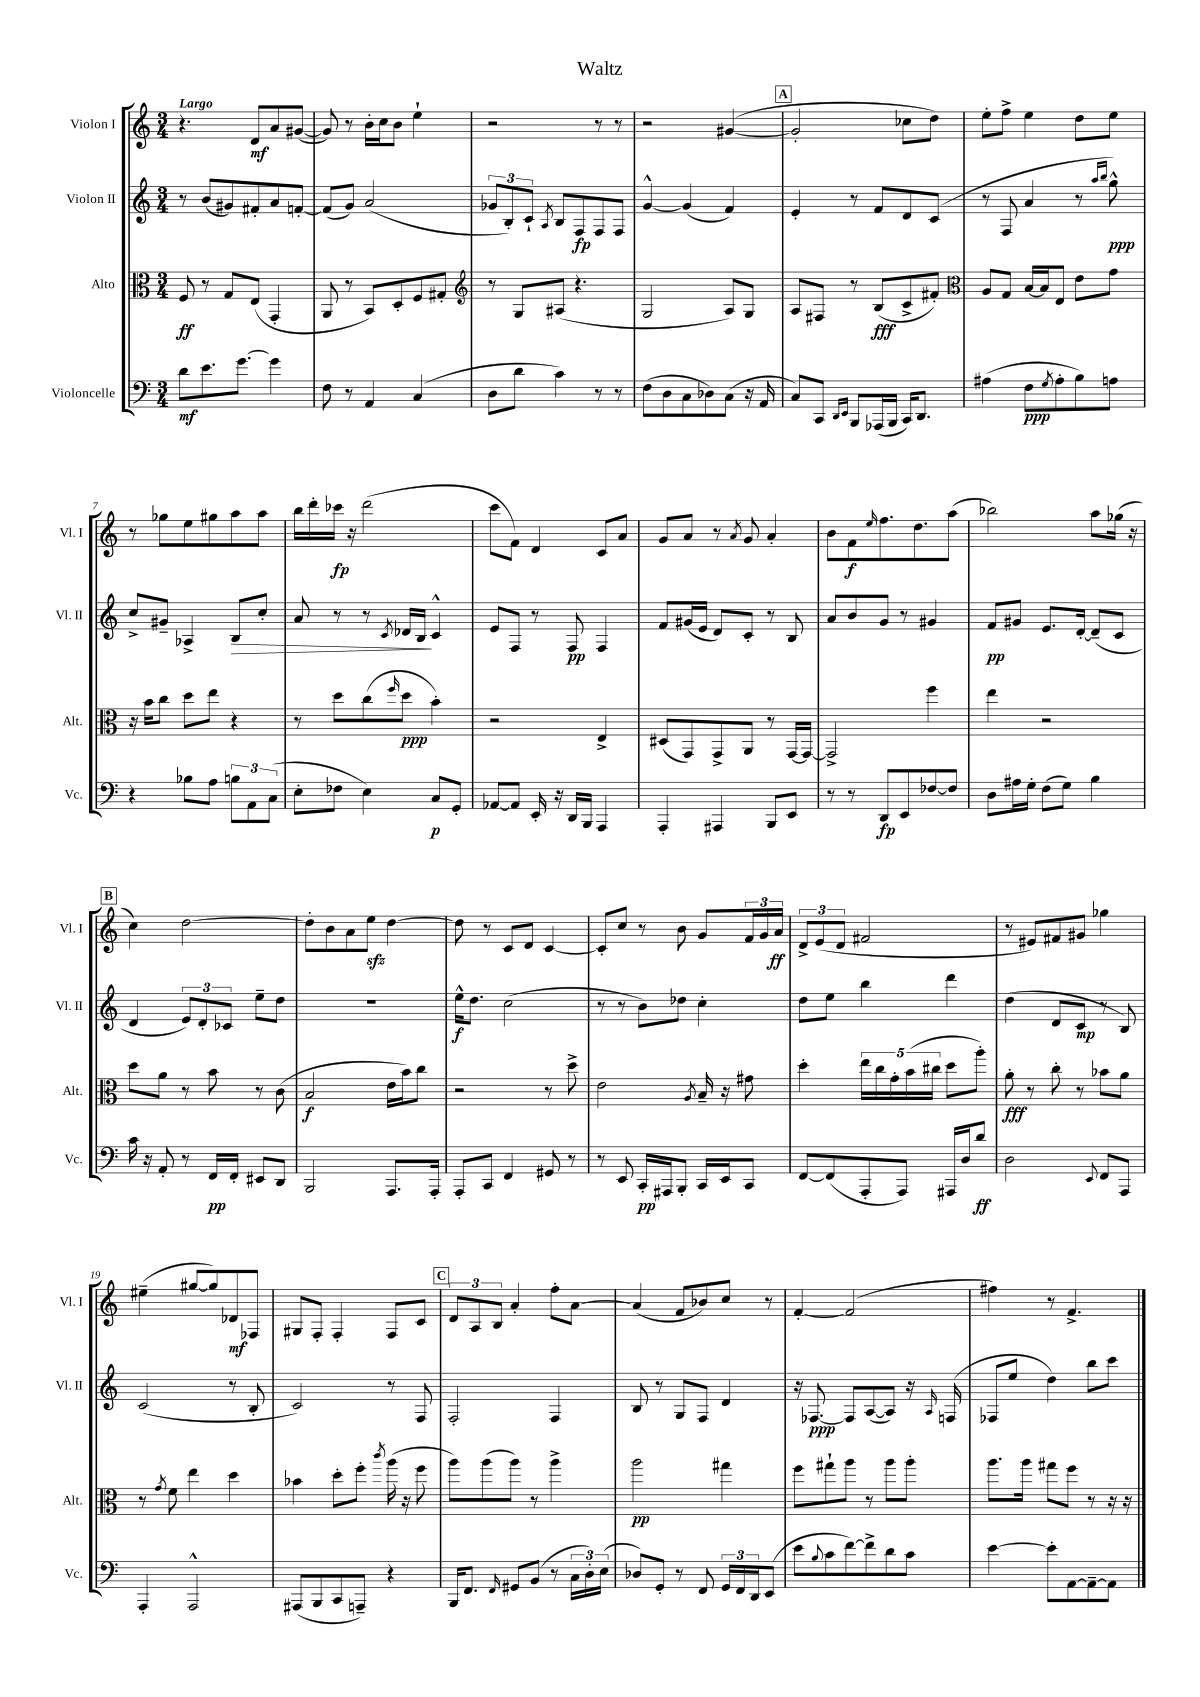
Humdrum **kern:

**kern	**dynam	**kern	**dynam	**kern	**dynam	**kern	**dynam
*part4	*part4	*part3	*part3	*part2	*part2	*part1	*part1
*staff4	*staff4	*staff3	*staff3	*staff2	*staff2	*staff1	*staff1
*I"Violoncelle	*	*I"Alto	*	*I"Violon II	*	*I"Violon I	*
*I'Vc.	*	*I'Alt.	*	*I'Vl. II	*	*I'Vl. I	*
*clefF4	*	*clefC3	*	*clefG2	*	*clefG2	*
*k[]	*	*k[]	*	*k[]	*	*k[]	*
*M3/4	*	*M3/4	*	*M3/4	*	*M3/4	*
=1	=1	=1	=1	=1	=1	=1	=1
!	!	!	!	!	!	!LO:TX:a:B:t=Largo	!
8d\L	mf	8F/	ff	8r	.	4.r	.
8.e\	.	8r	.	(8b/L	.	.	.
.	.	8G/L	.	8g#X/)	.	.	.
[8.g\J	.	.	.	.	.	.	.
.	.	(8E/J	.	8f#X'/	.	8d/L	mf
4g\]	.	4GG'/	.	8a/	.	8a/	.
.	.	.	.	[8fn'/J	.	([8g#X/J	.
=2	=2	=2	=2	=2	=2	=2	=2
8F\	.	8AA/	.	(8f/L]	.	8g#/])	.
8r	.	8r	.	8g/J)	.	8r	.
4AA/	.	8BB/L)	.	(2a/	.	16b'\LL	.
.	.	.	.	.	.	16cc\J	.
.	.	8D'/	.	.	.	8b\J	.
(4C/	.	8F/	.	.	.	4ee`\	.
.	.	8G#X'/J	.	.	.	.	.
=3	=3	=3	=3	=3	=3	=3	=3
*	*	*clefG2	*	*	*	*	*
8D\L	.	8r	.	12g-X/L	.	2r	.
.	.	.	.	12B'/)	.	.	.
8d\J	.	8G/L	.	.	.	.	.
.	.	.	.	12c`/J	.	.	.
.	.	.	.	8qA/	.	.	.
4c\)	.	(8A#X/J	.	8B/L	.	.	.
.	.	4.r	.	8F/	fp	.	.
8r	.	.	.	8F/	.	8r	.
8r	.	.	.	8F/J	.	8r	.
=4	=4	=4	=4	=4	=4	=4	=4
(8F\L	.	2G/	.	[4g^^/	.	2r	.
8D\	.	.	.	.	.	.	.
8C\	.	.	.	(4g/]	.	.	.
8D-X\)	.	.	.	.	.	.	.
(8C\J	.	8A/L)	.	4f/)	.	([4g#X/	.
16r	.	8G/J	.	.	.	.	.
16AA/	.	.	.	.	.	.	.
!!LO:REH:place=s1:t=A
=5	=5	=5	=5	=5	=5	=5	=5
8C/L)	.	8A/L	.	4e'/	.	2g#'/]	.
8CC/J	.	8F#X/J	.	.	.	.	.
16qqDD/LL	.	.	.	.	.	.	.
16qqEE/JJ	.	.	.	.	.	.	.
8BBB/L	.	8r	.	8r	.	.	.
(16AAA-X/L	.	(8B/L	fff	8f/L	.	.	.
16BBB/JJ	.	.	.	.	.	.	.
16CC/KL)	.	8c^/	.	8d/	.	8cc-X\L	.
8.DD/J	.	.	.	.	.	.	.
.	.	8f#X'/J)	.	(8c/J	.	8dd\J)	.
=6	=6	=6	=6	=6	=6	=6	=6
*	*	*clefC3	*	*	*	*	*
(4A#X\	.	8A/L	.	8r	.	8ee'\L	.
.	.	8G/J	.	8F/	.	8ff^\J	.
8F\L	ppp	[16B/LL	.	4a/	.	4ee\	.
.	.	16B/J]	.	.	.	.	.
8qG/	.	.	.	.	.	.	.
8A#'\	.	8E/J	.	.	.	.	.
8B\)	.	8e\L	.	8r	.	8dd\L	.
.	.	.	.	16qqaa/LL	.	.	.
.	.	.	.	16qqbb/JJ	.	.	.
8An\J	.	8g\J	.	8gg^^\)	ppp	8ee\J	.
!!LO:LB:g=z
=7	=7	=7	=7	=7	=7	=7	=7
4r	.	16r	.	8cc^/L	.	8r	.
.	.	16b\KL	.	.	.	.	.
.	.	8cc\J	.	8g#X~/J	.	8gg-X\L	.
8B-X\L	.	8dd\L	.	4A-X^/	.	8ee\	.
8A\J	.	8ee\J	.	.	.	8gg#X\	.
!	!	!	!	!	!LO:HP:b	!	!
12Bn\L	.	4r	.	8B/L	>	8aa\	.
12AA\	.	.	.	.	.	.	.
.	.	.	.	8cc'/J	.	8aa\J	.
(12C\J	.	.	.	.	.	.	.
=8	=8	=8	=8	=8	=8	=8	=8
8E'\L	.	8r	.	8a/	.	16bb\LL	.
.	.	.	.	.	.	16ddd'\	.
8F-X\J	.	8dd\L	.	8r	.	16ccc-X\JJ	fp
.	.	.	.	.	.	16r	.
4E\)	.	(8cc\	.	8r	.	(2ddd\	.
.	.	16qqff/	.	8qc/	.	.	.
.	.	8dd\J	ppp	16d-X/LL	.	.	.
.	.	.	.	16B/JJ	.	.	.
8C/L	p	4b'\)	.	4c^^/	]	.	.
8GG'/J	.	.	.	.	.	.	.
=9	=9	=9	=9	=9	=9	=9	=9
[8AA-X/L	.	2r	.	8e/L	.	8ccc\L	.
8AA-/J]	.	.	.	8F/J	.	8f\J)	.
16EE'/	.	.	.	8r	.	4d/	.
16r	.	.	.	.	.	.	.
16DD/LL	.	.	.	8F/	pp	.	.
16BBB/JJ	.	.	.	.	.	.	.
4AAA/	.	4E^/	.	4F/	.	8c/L	.
.	.	.	.	.	.	8a/J	.
=10	=10	=10	=10	=10	=10	=10	=10
4AAA'/	.	(8D#X/L	.	8f/L	.	8g/L	.
.	.	8GG/)	.	(16g#X/L	.	8a/J	.
.	.	.	.	16e/JJ	.	.	.
4AAA#X/	.	8GG^/	.	8d/L)	.	8r	.
.	.	.	.	.	.	8qa/	.
.	.	8AA/J	.	8c'/J	.	8g/	.
8BBB/L	.	8r	.	8r	.	4a'/	.
8EE/J	.	[16GG/LL	.	8B/	.	.	.
.	.	16GG/JJ_	.	.	.	.	.
=11	=11	=11	=11	=11	=11	=11	=11
8r	.	2GG^/]	.	8a/L	.	8b\L	.
8r	.	.	.	8b/	.	8f\	f
.	.	.	.	.	.	16qqee/	.
8DD/L	fp	.	.	8g/J	.	8.ff\	.
8EE/	.	.	.	8r	.	.	.
.	.	.	.	.	.	8.dd\	.
[8F-X/	.	4ff\	.	4g#X/	.	.	.
8F-/J]	.	.	.	.	.	(8aa\J	.
=12	=12	=12	=12	=12	=12	=12	=12
8D\L	.	4ee\	.	8f/L	pp	2bb-X\)	.
16A#X\L	.	.	.	8g#X/J	.	.	.
16G'\JJ	.	.	.	.	.	.	.
(8F\L	.	2r	.	8.e/L	.	.	.
8G\J)	.	.	.	.	.	.	.
.	.	.	.	[16d'/Jk	.	.	.
4B\	.	.	.	(8d~/L]	.	8aa\L	.
.	.	.	.	8c/J	.	(16gg-X\Jk	.
.	.	.	.	.	.	16r	.
!!LO:LB:g=z
!!LO:REH:place=s1:t=B
=13	=13	=13	=13	=13	=13	=13	=13
16c\	.	8dd\L	.	4d/	.	4cc\)	.
16r	.	.	.	.	.	.	.
8AA'/	.	8a\J	.	.	.	.	.
8r	.	8r	.	12e/L)	.	[2dd\	.
.	.	.	.	12d'/	.	.	.
16FF/LL	pp	8b\	.	.	.	.	.
.	.	.	.	12c-X/J	.	.	.
16FF'/JJ	.	.	.	.	.	.	.
8EE#X/L	.	8r	.	8ee~\L	.	.	.
8DD/J	.	(8c\	.	8dd\J	.	.	.
=14	=14	=14	=14	=14	=14	=14	=14
2BBB/	.	2B/	f	2.r	.	8dd'\L]	.
.	.	.	.	.	.	8b\	.
.	.	.	.	.	.	8a\	.
.	.	.	.	.	.	8eezz\J	.
8.AAA/L	.	16e\LL	.	.	.	[4dd\	.
.	.	16b\J)	.	.	.	.	.
.	.	8cc\J	.	.	.	.	.
16AAA'/Jk	.	.	.	.	.	.	.
=15	=15	=15	=15	=15	=15	=15	=15
8AAA'/L	.	2r	.	16ee^^\KL	f	8dd\]	.
.	.	.	.	8.dd\J	.	.	.
8CC/J	.	.	.	.	.	8r	.
4FF/	.	.	.	(2cc\	.	8c/L	.
.	.	.	.	.	.	8d/J	.
8GG#X/	.	8r	.	.	.	[4c/	.
8r	.	8dd^\	.	.	.	.	.
=16	=16	=16	=16	=16	=16	=16	=16
8r	.	2e\	.	8r	.	8c'/L]	.
8EE/	.	.	.	8r	.	8cc/J	.
16CC'/LL	pp	.	.	8b\L)	.	8r	.
16AAA#X/J	.	.	.	.	.	.	.
8BBB'/J	.	.	.	8dd-X\J	.	8b\	.
.	.	8qA/	.	.	.	.	.
16CC/LL	.	16B~/	.	4cc'\	.	8g/L	.
16EE/J	.	16r	.	.	.	.	.
8CC/J	.	8g#X\	.	.	.	24f/L	.
.	.	.	.	.	.	24g/	.
.	.	.	.	.	.	24a/JJ	ff
=17	=17	=17	=17	=17	=17	=17	=17
[8FF/L	.	4dd'\	.	8dd\L	.	12d^/L	.
.	.	.	.	.	.	(12e/	.
(8FF/]	.	.	.	8ee\J	.	.	.
.	.	.	.	.	.	12d/J	.
8AAA'/	.	20ee\LL	.	4bb\	.	2f#X/	.
.	.	20cc\	.	.	.	.	.
.	.	20g'\	.	.	.	.	.
8AAA/J)	.	.	.	.	.	.	.
.	.	(20b\	.	.	.	.	.
.	.	20cc#X\JJ	.	.	.	.	.
16AAA#X/LL	.	8dd\L	.	4ddd\	.	.	.
16D/J	.	.	.	.	.	.	.
8d/J	ff	8aa'\J)	.	.	.	.	.
=18	=18	=18	=18	=18	=18	=18	=18
2D\	.	8a'\	fff	(4dd\	.	8r	.
.	.	8r	.	.	.	8e#X/L)	.
.	.	8cc'\	.	8d/L	.	8f#X/	.
.	.	8r	.	8c/J	mp	8g#X/J	.
8qqEE/	.	.	.	.	.	.	.
8FF/L	.	8b-X\L	.	8r	.	4gg-X\	.
8AAA/J	.	8a\J	.	8B/)	.	.	.
!!LO:LB:g=z
=19	=19	=19	=19	=19	=19	=19	=19
4AAA'/	.	8r	.	(2c/	.	(4ee#X~\	.
.	.	8qg/	.	.	.	.	.
.	.	8f\	.	.	.	.	.
2AAA^^/	.	4ee\	.	.	.	[8gg#X/L	.
.	.	.	.	.	.	8gg#/])	.
.	.	4dd\	.	8r	.	8d-X/	mf
.	.	.	.	8B'/	.	8F-X/J	.
=20	=20	=20	=20	=20	=20	=20	=20
(8AAA#X/L	.	4b-X\	.	2c/)	.	8G#X/L	.
8BBB/	.	.	.	.	.	8F'/J	.
8CC/	.	8dd'\L	.	.	.	4F'/	.
8AAAn~/J)	.	8ff'\J	.	.	.	.	.
.	.	8qccc/	.	.	.	.	.
4r	.	(16aa\	.	8r	.	8F/L	.
.	.	16r	.	.	.	.	.
.	.	8ff\	.	8F/	.	8c/J	.
!!LO:REH:place=s1:t=C
=21	=21	=21	=21	=21	=21	=21	=21
16BBB/KL	.	8aa\L)	.	2F'/	.	12d/L	.
8.FF/J	.	.	.	.	.	.	.
.	.	.	.	.	.	12A/	.
.	.	(8aa\	.	.	.	.	.
.	.	.	.	.	.	12B/J	.
16qqFF/	.	.	.	.	.	.	.
8GG#X/L	.	8aa\J)	.	.	.	4a'/	.
(8BB/J	.	8r	.	.	.	.	.
8r	.	4aa^\	.	4F/	.	8ff'\L	.
24C\LL	.	.	.	.	.	[8a\J	.
24D'\)	.	.	.	.	.	.	.
(24E\JJ	.	.	.	.	.	.	.
=22	=22	=22	=22	=22	=22	=22	=22
8D-X/L)	.	2aa\	pp	8B/	.	(4a/]	.
8GG'/J	.	.	.	8r	.	.	.
8r	.	.	.	8G/L	.	8f/L	.
8FF/	.	.	.	8F/J	.	8b-X/)	.
24GG/LL	.	4gg#X\	.	4d/	.	8cc/J	.
24FF/	.	.	.	.	.	.	.
24DD/J	.	.	.	.	.	.	.
(8EE/J	.	.	.	.	.	8r	.
=23	=23	=23	=23	=23	=23	=23	=23
8e\L	.	8ff\L	.	16r	.	[4f'/	.
.	.	.	.	[8.F-X/	ppp	.	.
8qqB/	.	.	.	.	.	.	.
8c\	.	8gg#X`\	.	.	.	.	.
[8f\)	.	8aa\J	.	8F-/L]	.	(2f/]	.
8f^\]	.	8r	.	([8A/	.	.	.
8d\	.	8aa\L	.	8A/J])	.	.	.
8c\J	.	8aa'\J	.	16r	.	.	.
.	.	.	.	16qqA/	.	.	.
.	.	.	.	(16Fn/	.	.	.
=24	=24	=24	=24	=24	=24	=24	=24
[4e\	.	8.aa\L	.	8F-X/L	.	4ff#X\)	.
.	.	.	.	8ee/J	.	.	.
.	.	16aa\Jk	.	.	.	.	.
8e'\L]	.	8gg#X\L	.	4dd\)	.	8r	.
[8AA\	.	8ff\J	.	.	.	4.f^/	.
8AA~\_	.	8r	.	8bb\L	.	.	.
8AA\J]	.	16r	.	8ccc\J	.	.	.
.	.	16r	.	.	.	.	.
==	==	==	==	==	==	==	==
*-	*-	*-	*-	*-	*-	*-	*-
